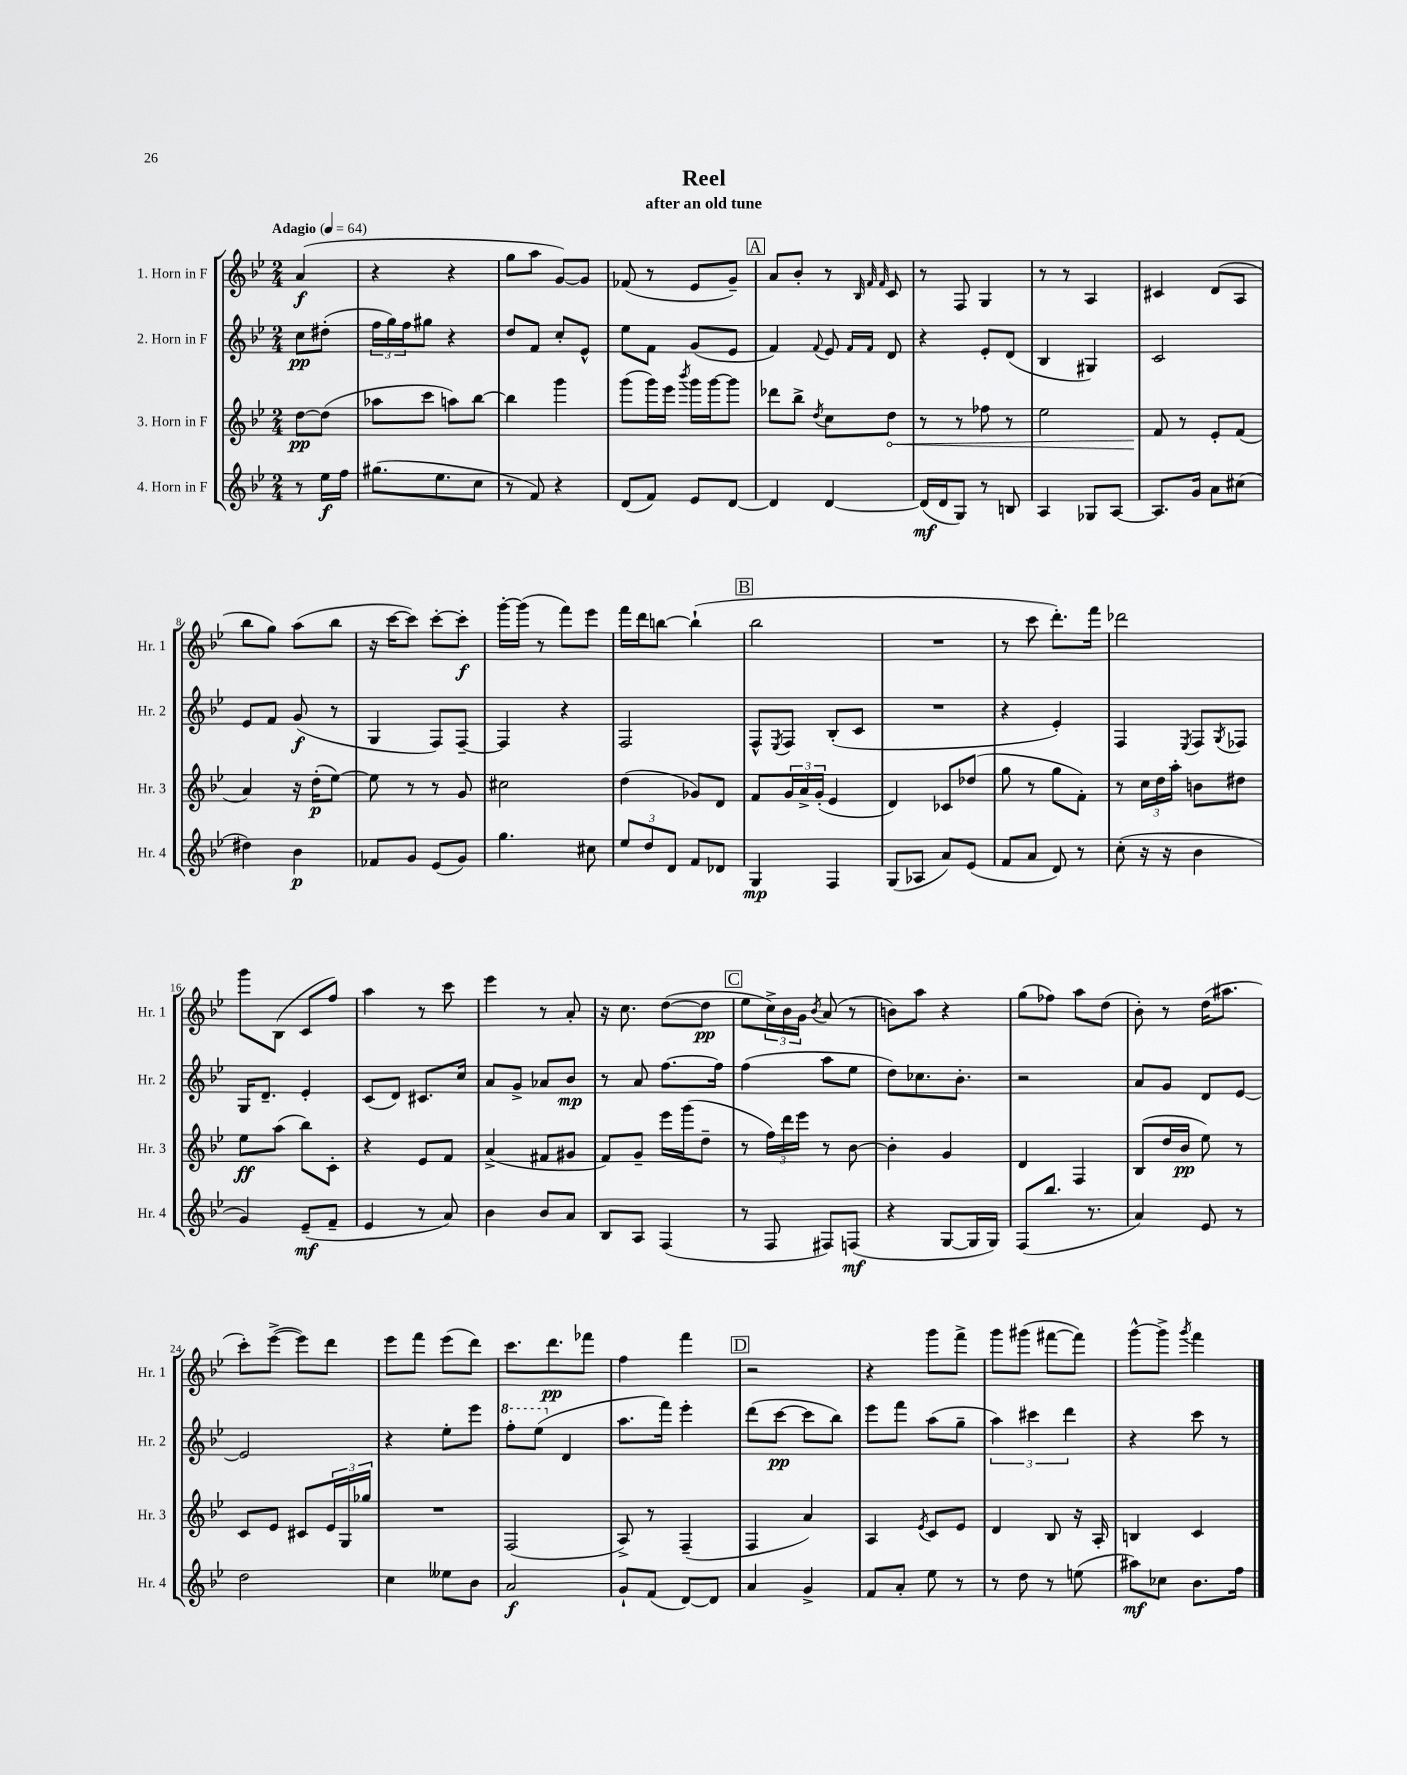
\header { title = "Reel" subtitle = "after an old tune" }
<<
\new StaffGroup <<
\new Staff = "s0" \with { instrumentName = "1. Horn in F" shortInstrumentName = "Hr. 1" } {
    \clef treble \key bes \major \numericTimeSignature \time 2/4 \partial 4 \tempo "Adagio" 4 = 64
    a'4\f( |
    r4 r4 |
    g''8 a''8 g'8~) g'8 |
    fes'8( r8 ees'8 g'8--) |
    \mark \markup { \box "A" } a'8 bes'8-. r8 \grace { bes32 f'32 f'32 } c'8 |
    r8 f8 g4 |
    r8 r8 a4 |
    cis'4 d'8( a8 |
    bes''8 g''8) a''8( bes''8 |
    r16 c'''16~ c'''8) c'''8~-. c'''8-.\f |
    g'''16~-. g'''16( r8 f'''8) ees'''8 |
    f'''16 d'''16 b''8~ b''4-!( |
    \mark \markup { \box "B" } bes''2 |
    R2 |
    r8 c'''8 d'''8.-.) f'''16 |
    des'''2 |
    g'''8 bes8( c'8 f''8) |
    a''4 r8 c'''8 |
    ees'''4 r8 a'8-. |
    r16 c''8. d''8~( d''8\pp |
    \mark \markup { \box "C" } ees''8 \tuplet 3/2 { c''16->) bes'16 g'16 } \acciaccatura { bes'8 } a'8( r8 |
    b'8) a''8 r4 |
    g''8( fes''8) a''8 d''8( |
    bes'8-.) r8 d''16( ais''8. |
    c'''8-.) ees'''8~->( ees'''8) d'''8 |
    ees'''8 f'''8 ees'''8( d'''8) |
    c'''8. d'''8.\pp fes'''8 |
    f''4 f'''4 |
    \mark \markup { \box "D" } r2 |
    r4 g'''8 f'''8-> |
    g'''8 gis'''8( fis'''8~ fis'''8) |
    g'''8~-^ g'''8-> \acciaccatura { g'''8 } f'''4 \bar "|." |
}
\new Staff = "s1" \with { instrumentName = "2. Horn in F" shortInstrumentName = "Hr. 2" } {
    \clef treble \key bes \major \numericTimeSignature \time 2/4 \partial 4
    c''8\pp dis''8-.( |
    \tuplet 3/2 { f''16 g''16) f''16 } gis''8 r4 |
    d''8 f'8 c''8-. ees'8-^ |
    ees''8 f'8 g'8( ees'8 |
    \mark \markup { \box "A" } f'4) \appoggiatura { f'8 } ees'8 \grace { f'16 f'16 } d'8 |
    r4 ees'8-. d'8( |
    bes4 gis4) |
    c'2 |
    ees'8 f'8 g'8\f( r8 |
    g4 f8) f8~-- |
    f4 r4 |
    f2 |
    \mark \markup { \box "B" } f8-^ \acciaccatura { ees8 } f8 bes8-.( c'8 |
    R2 |
    r4 ees'4-.) |
    f4 \acciaccatura { ees8 } f8 \acciaccatura { g8 } fes8 |
    g16 d'8.-- ees'4-. |
    c'8( d'8) cis'8. c''16 |
    a'8 g'8-> aes'8 bes'8\mp |
    r8 a'8 f''8.~ f''16 |
    \mark \markup { \box "C" } f''4( a''8 ees''8 |
    d''8) ces''8. bes'8.-. |
    r2 |
    a'8 g'8 d'8 ees'8~ |
    ees'2 |
    r4 ees''8-. ees'''8 |
    \ottava #1 f'''8-. ees'''8( \ottava #0 d'4 |
    a''8. f'''16) ees'''4-. |
    \mark \markup { \box "D" } d'''8( c'''8~\pp c'''8 bes''8) |
    ees'''8 f'''8 a''8( g''8-- |
    \tuplet 3/2 { a''4) cis'''4 d'''4 } |
    r4 c'''8 r8 \bar "|." |
}
\new Staff = "s2" \with { instrumentName = "3. Horn in F" shortInstrumentName = "Hr. 3" } {
    \clef treble \key bes \major \numericTimeSignature \time 2/4 \partial 4
    d''8~\pp d''8( |
    aes''8 c'''8 a''8) bes''8~ |
    bes''4 g'''4 |
    g'''8( g'''16) ees'''16 \acciaccatura { bes'''8 } g'''16 g'''16~ g'''8 |
    \mark \markup { \box "A" } des'''8 bes''8-> \acciaccatura { d''8 } c''8 \once \override Hairpin.circled-tip = ##t d''8\< |
    r8 r8 fes''8 r8 |
    ees''2 |
    f'8\! r8 ees'8-. f'8( |
    a'4) r16 d''16-.\p( ees''8~) |
    ees''8 r8 r8 g'8 |
    cis''2 |
    d''4( ges'8) d'8 |
    \mark \markup { \box "B" } f'8 \tuplet 3/2 { g'16 a'16-> g'16-.( } ees'4 |
    d'4) ces'8 des''8( |
    g''8 r8 g''8 f'8-.) |
    r8 \tuplet 3/2 { c''16 d''16 a''16-. } b'8 dis''8 |
    ees''8\ff a''8( bes''8) c'8-. |
    r4 ees'8 f'8 |
    a'4->( fis'8 gis'8 |
    f'8) g'8-- ees'''16 g'''16( d''8-- |
    \mark \markup { \box "C" } r8 \tuplet 3/2 { f''16) d'''16 ees'''16 } r8 bes'8~ |
    bes'4-. g'4 |
    d'4 f4 |
    bes8( d''16 bes'16\pp ees''8) r8 |
    c'8 ees'8 cis'8 \tuplet 3/2 { ees'16 g16 ges''16 } |
    R2 |
    f2( |
    a8->) r8 f4--( |
    \mark \markup { \box "D" } f4 a'4) |
    a4 \acciaccatura { ees'8 } c'8 ees'8 |
    d'4 bes8 r16 a16-. |
    b4 c'4 \bar "|." |
}
\new Staff = "s3" \with { instrumentName = "4. Horn in F" shortInstrumentName = "Hr. 4" } {
    \clef treble \key bes \major \numericTimeSignature \time 2/4 \partial 4
    r8 ees''16\f f''16 |
    gis''8.( ees''8. c''8 |
    r8 f'8) r4 |
    d'8( f'8) ees'8 d'8~ |
    \mark \markup { \box "A" } d'4 d'4~ |
    d'16\mf( d'16 g8) r8 b8 |
    a4 ges8 a8~ |
    a8. g'16 a'8 cis''8( |
    dis''4) bes'4\p |
    fes'8 g'8 ees'8( g'8) |
    g''4. cis''8 |
    \tuplet 3/2 { ees''8 d''8 d'8 } f'8 des'8 |
    \mark \markup { \box "B" } g4\mp f4 |
    g8( aes8 a'8) ees'8( |
    f'8 a'8 d'8) r8 |
    c''8-.( r16 r16 bes'4 |
    g'4) ees'8--\mf( f'8-- |
    ees'4 r8 a'8) |
    bes'4 bes'8 a'8 |
    bes8 a8 f4( |
    \mark \markup { \box "C" } r8 f8 fis8) f8\mf( |
    r4 g8~ g16 g16) |
    f8( bes''8. r8. |
    a'4) ees'8 r8 |
    d''2 |
    c''4 eeses''8 bes'8 |
    a'2\f |
    g'8-! f'8( d'8~) d'8 |
    \mark \markup { \box "D" } a'4 g'4-> |
    f'8 a'8-. ees''8 r8 |
    r8 d''8 r8 e''8( |
    ais''8\mf) ces''8 bes'8. f''16 \bar "|." |
}
>>
>>
